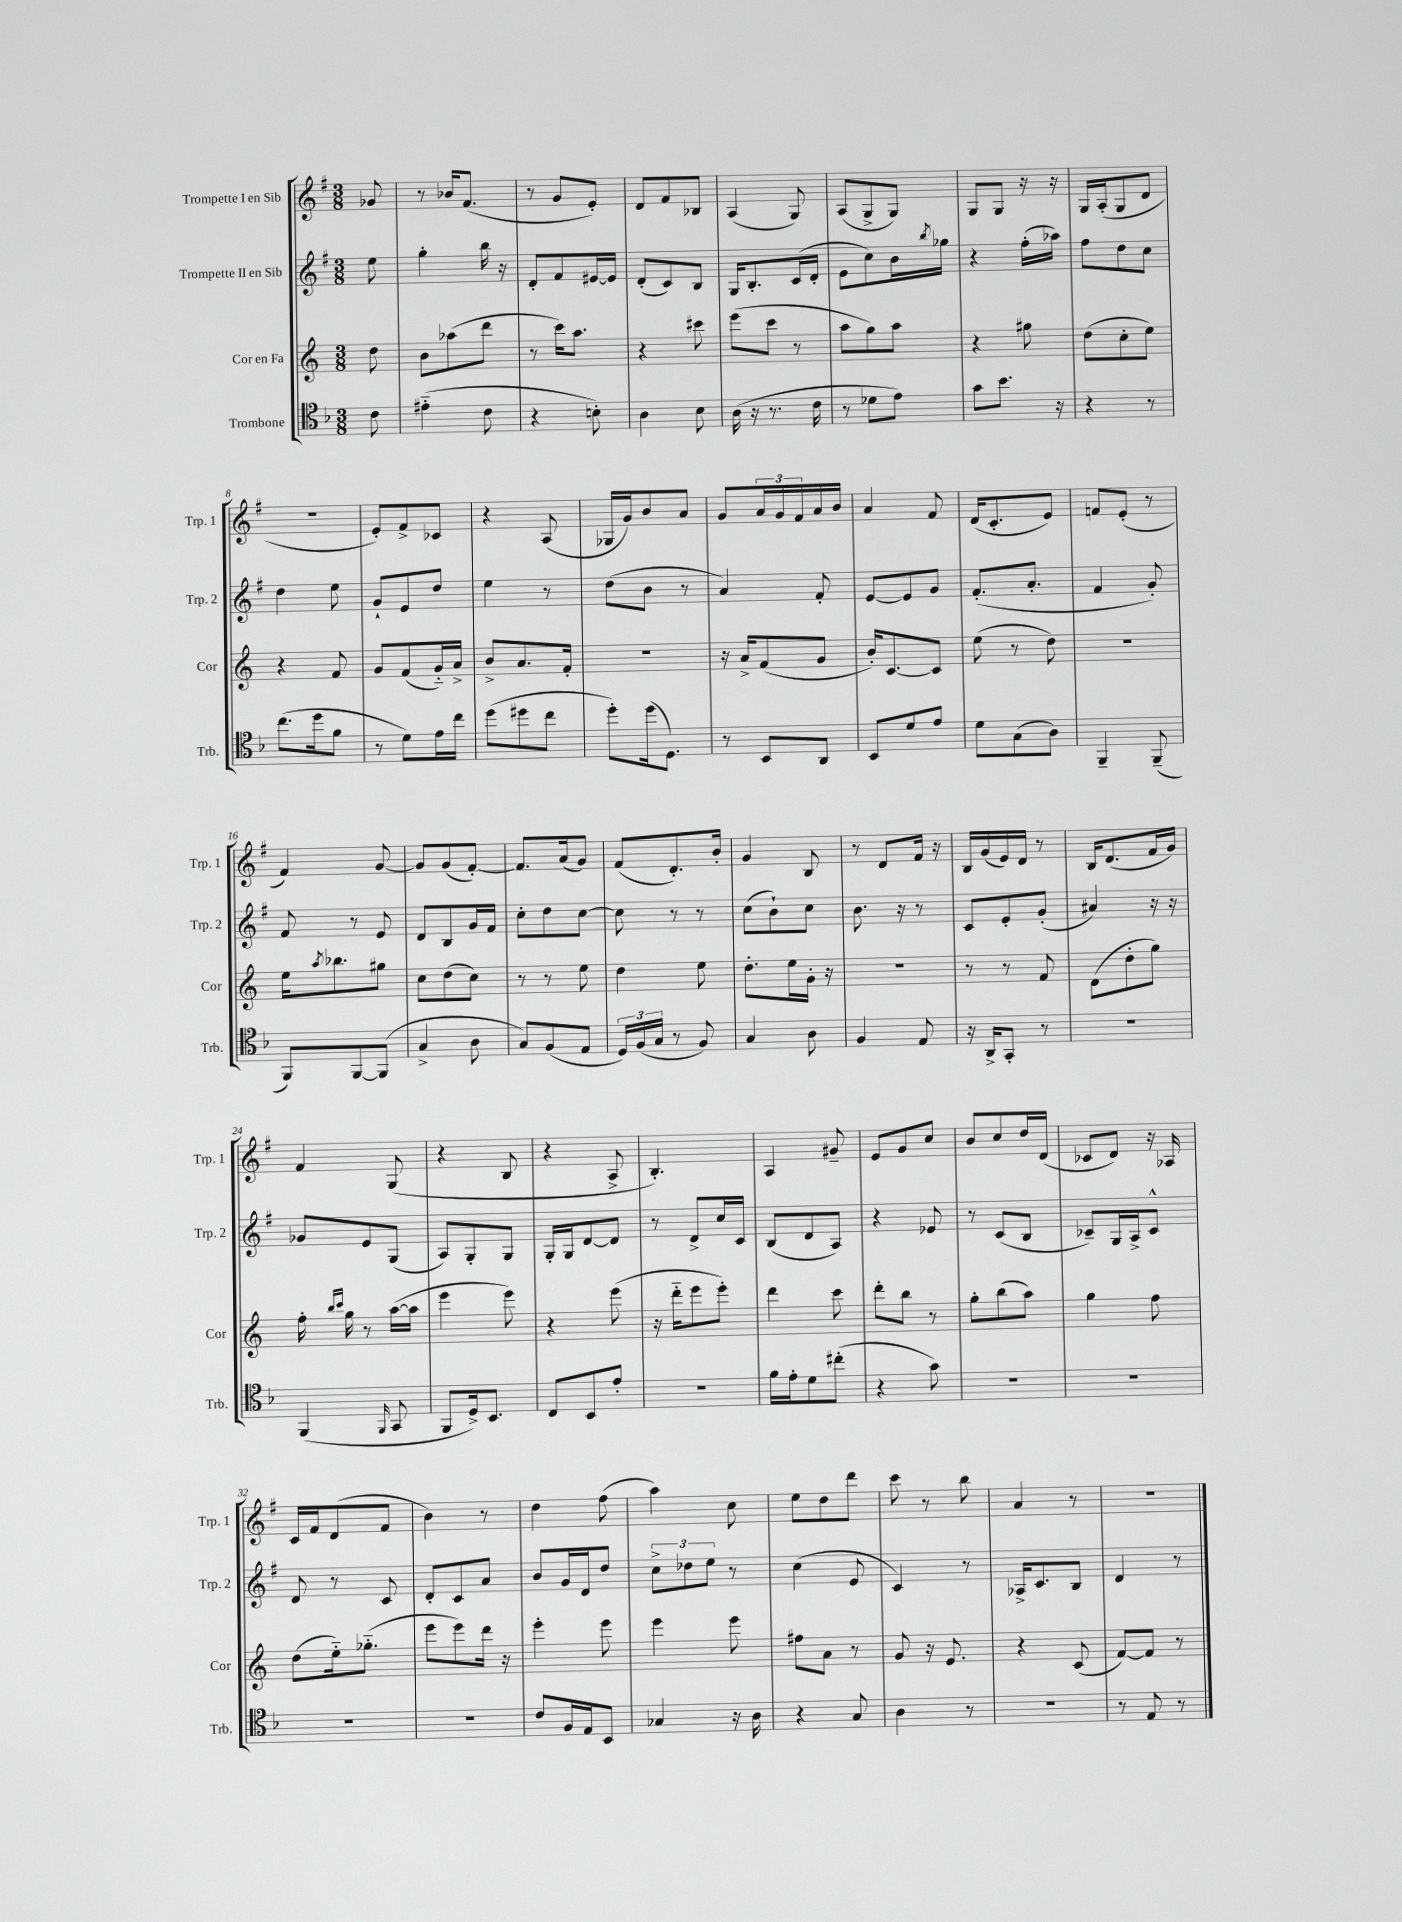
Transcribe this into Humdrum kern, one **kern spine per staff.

**kern	**kern	**kern	**kern
*part4	*part3	*part2	*part1
*staff4	*staff3	*staff2	*staff1
*I"Trombone	*I"Cor en Fa	*I"Trompette II en Sib	*I"Trompette I en Sib
*I'Trb.	*I'Cor	*I'Trp. 2	*I'Trp. 1
*clefC4	*clefG2	*clefG2	*clefG2
*k[b-]	*k[]	*k[f#]	*k[f#]
*M3/8	*M3/8	*M3/8	*M3/8
=	=	=	=
8c\	8dd\	8ee\	8g-X/
=1	=1	=1	=1
(4e#X\	8b\L	4gg'\	8r
.	(8aa-X\	.	16b-X/KL
.	.	.	(8.f#/J
8c\	8ddd\J	16bb\	.
.	.	16r	.
=2	=2	=2	=2
4r	8r	8d'/L	8r
.	16ccc\KL)	8f#/	8g/L
.	8.aa\J	.	.
8Bn'\)	.	[16e#X/L	8e'/J)
.	.	16e#/JJ]	.
=3	=3	=3	=3
4A\	4r	(8d'/L	8d/L
.	.	8c/)	8f#/
8B-\	8ccc#X\	8B/J	8B-X/J
=4	=4	=4	=4
(16A\	(8eee\L	16G/KL	(4A/
16r	.	8.B'/	.
8.r	8ccc\J	.	.
.	8r	(16c/L	8G/)
16c\	.	16d'/JJ	.
=5	=5	=5	=5
8r	8aa\L	8e\L	(8A/L
8d-X\L	8gg\)	8cc\)	8G^/
8e\J)	8aa\J	16b\L	8G/J)
.	.	8qbb/	.
.	.	16gg-X\JJ	.
=6	=6	=6	=6
8g\L	4r	4r	8G/L
8.b-\J	.	.	8G/J
.	8gg#X\	(16ff#'\LL	16r
16r	.	16aa-X\JJ)	16r
=7	=7	=7	=7
4r	(8dd\L	8ff#\L	16G/LL
.	.	.	(16A'/J
.	8cc'\	8dd\	8G/
8r	8ee\J)	8cc\J	8d/J
!!LO:LB:g=z
=8	=8	=8	=8
(8.cc\L	4r	4dd\	4.r
16dd\k	.	.	.
8f\J	8f/	8ee\	.
=9	=9	=9	=9
8r	8g/L	8g`/L	8e'/L)
8d\L)	(8f/	8e/	8f#^/
16e\L	16g/L)	8dd/J	8c-X/J
16cc\JJ	16a^/JJ	.	.
=10	=10	=10	=10
(8dd\L	8b^/L	4ee\	4r
8dd#X\	8.a/	.	.
8cc\J	.	8r	(8A/
.	16f'/Jk	.	.
=11	=11	=11	=11
8dd'\L)	4.r	(8dd\L	16G-X/LL
.	.	.	16g/J)
(16dd\k	.	8b\J	8b/
8.D\J)	.	.	.
.	.	8r	8a/J
=12	=12	=12	=12
8r	16r	4a/)	8g/L
.	16a^/KL	.	.
8BB-/L	(8f/	.	24a/L
.	.	.	24g/
.	.	.	24f#/
8AA/J	8g/J	8f#'/	16a/
.	.	.	16b/JJ
=13	=13	=13	=13
8BB-/L	16b'/KL)	[8e/L	4a/
.	[8.c/	.	.
8d/	.	8e/]	.
8e/J	8c/J]	8g/J	8f#/
=14	=14	=14	=14
8d\L	(8ee\	(8.f#'/L	(16d/KL
.	.	.	8.c'/
(8G\	8r	.	.
.	.	8.a'/J	.
8A\J)	8dd\)	.	8e/J)
=15	=15	=15	=15
4FF~/	4.r	4f#/	8fn/L
.	.	.	(8e'/J
(8FF~/	.	8g'/)	8r
!!LO:LB:g=z
=16	=16	=16	=16
8FF/L)	16ee\KL	8f#/	4f#/)
.	8qaa/	.	.
.	8.bb-X\	.	.
[8FF/	.	8r	.
(8FF/J]	8gg#X\J	8e/	[8g/
=17	=17	=17	=17
4G^/	8cc\L	8d/L	8g/L]
.	(8dd\	8B/	(8g/
8A\	8cc\J)	16g/L	[8f#'/J)
.	.	16f#/JJ	.
=18	=18	=18	=18
8G/L)	8r	8cc'\L	8.f#/L]
(8F/	8r	8dd\	.
.	.	.	(16a/k
8E/J	8ee\	[8cc\J	8g/J)
=19	=19	=19	=19
24D/LL)	4dd\	8cc\]	(8f#/L
(24F/	.	.	.
24G/JJ	.	.	.
8r	.	8r	8.d'/)
8F/)	8ee\	8r	.
.	.	.	16b'/Jk
=20	=20	=20	=20
4G/	8.dd'\L	(8cc\L	4g/
.	.	8b`\)	.
.	16ee\L	.	.
8A\	16g'\JJ	8cc\J	8B/
.	16r	.	.
=21	=21	=21	=21
4F/	4.r	8.b\	8r
.	.	.	8d/L
.	.	16r	.
8E/	.	8r	16f#/Jk
.	.	.	16r
=22	=22	=22	=22
16r	8r	8c/L	16B/LL
16AA^/KL	.	.	(16g/
8GG'/J	8r	8e'/	16e/)
.	.	.	16d/JJ
8r	8f/	(8g'/J	8r
=23	=23	=23	=23
4.r	(8d\L	4a#X/)	16B/KL
.	.	.	(8.d/
.	8dd'\	.	.
.	8gg\J)	16r	16f#/L
.	.	16r	16g/JJ)
!!LO:LB:g=z
=24	=24	=24	=24
(4FF/	16ff'\	8g-X/L	4f#/
.	16qqbb/LL	.	.
.	16qqccc/JJ	.	.
.	16gg\	.	.
.	8r	8e/	.
16qqFF/	.	.	.
8GG/	([16aa\LL	(8G/J	(8G/
.	16aa\JJ]	.	.
=25	=25	=25	=25
8FF/L	4eee\	8A/L)	4r
16D^/k)	.	8G'/	.
8.BB-/J	.	.	.
.	8eee\)	8G/J	8B/
=26	=26	=26	=26
8C/L	4r	16G'/LL	4r
.	.	16G/J	.
8BB-/	.	[8d/	.
8e'/J	(8eee\	8d/J]	8A^/
=27	=27	=27	=27
4.r	16r	8r	4.B'/)
.	16ddd\KL	.	.
.	8eee\	8d^/L	.
.	8eee'\J)	16cc/L	.
.	.	16c/JJ	.
=28	=28	=28	=28
16f\LL	4ddd\	(8B/L	4A/
16e'\J	.	.	.
8d\	.	8d/	.
(8cc#X'\J	8ccc\	8A/J)	8g#X~/
=29	=29	=29	=29
4r	8ddd'\L	4r	8e/L
.	8bb\J	.	8g/
8g\)	8r	8e-X/	8cc/J
=30	=30	=30	=30
4.r	8gg'\L	8r	8b/L
.	(8bb\	(8c/L	8cc/
.	8aa\J)	8B/J	16dd/L
.	.	.	(16d/JJ
=31	=31	=31	=31
4.r	4gg\	8c-X~/L)	8c-X/L
.	.	16G/L	8d/J)
.	.	16A^/J	.
.	8ff\	8c-^^/J	16r
.	.	.	16A-X/
!!LO:LB:g=z
=32	=32	=32	=32
4.r	(8dd\L	8d/	16c/LL
.	.	.	16f#/J
.	16ee\k)	8r	(8d/
.	(8.gg-X\J	.	.
.	.	8c/	8f#/J
=33	=33	=33	=33
4.r	8eee\L	8d'/L	4b\)
.	8eee\)	8c/	.
.	16ddd\Jk	8a/J	8r
.	16r	.	.
=34	=34	=34	=34
8c/L	4eee'\	8b/L	4dd\
16F/L	.	16g/L	.
16E/J	.	16d/J	.
8BB-/J	8eee\	8dd/J	(8ff#\
=35	=35	=35	=35
4G-X/	4eee\	12cc^\L	4aa\)
.	.	12dd-X\	.
.	.	12ee\J	.
16r	8eee\	8r	8cc\
16A\	.	.	.
=36	=36	=36	=36
4r	8ff#X\L	(4cc\	8ee\L
.	8a\J	.	8dd\
8G/	8r	8e/	8ddd\J
=37	=37	=37	=37
4A\	8g/	4c/)	8ccc\
.	16r	.	8r
.	8.e/	.	.
8r	.	8r	8bb\
=38	=38	=38	=38
4.r	4r	16A-X^/KL	4a/
.	.	8.c/	.
.	(8c/	8B/J	8r
=39	=39	=39	=39
8r	[8f/L)	4d/	4.r
8E/	8f/J]	.	.
8r	8r	8r	.
==	==	==	==
*-	*-	*-	*-
